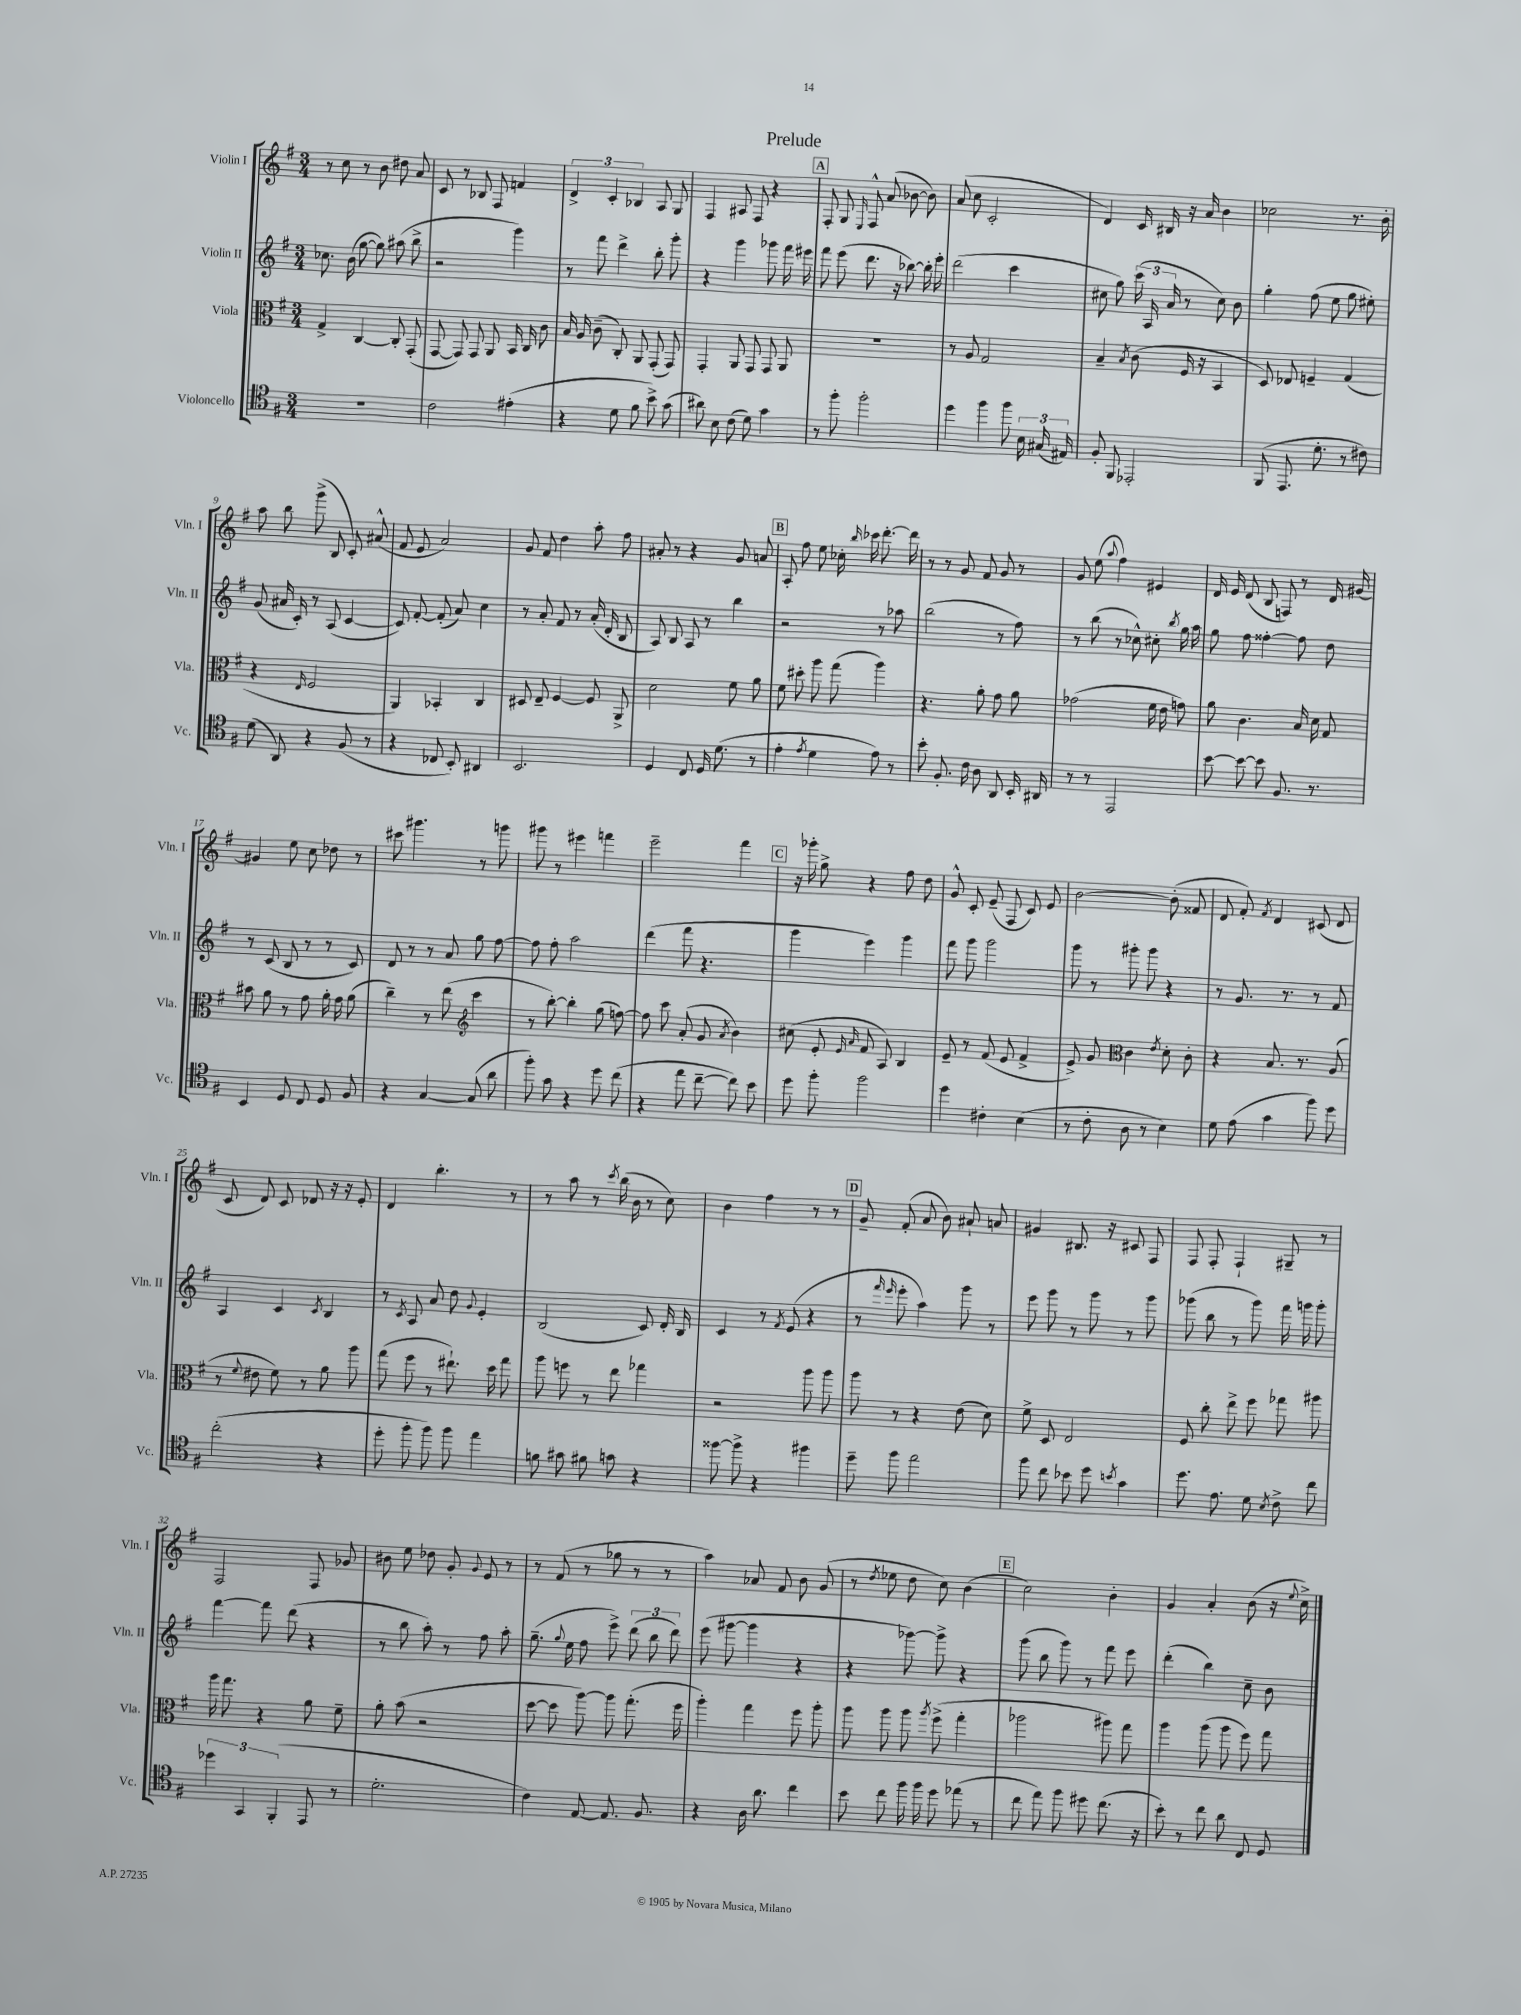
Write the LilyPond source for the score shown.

\header { title = "Prelude" }
<<
\new StaffGroup <<
\new Staff = "s0" \with { instrumentName = "Violin I" shortInstrumentName = "Vln. I" } {
    \clef treble \key g \major \numericTimeSignature \time 3/4
    \autoBeamOff r8 c''8 r8 b'8 dis''8 a'8 |
    c'8 r8 bes8 fis8 f'4 |
    \tuplet 3/2 { d'4-> c'4-. bes4 } a8 g8 |
    fis4 ais8 fis8 r4 |
    \mark \markup { \box "A" } fis8-. g8 \grace { e16 } fis8-^ a'8( bes'8~ bes'8) |
    a'8( c''8 c'2-. |
    d'4) c'16 bis16 r16 a'16 b'4 |
    ces''2 r8. b'16-. |
    a''8 b''8 g'''8->( b8 c'8-.) ais'8-^( |
    fis'8 e'8 a'2) |
    g'8 fis'8 d''4 a''8-. fis''8 |
    ais'8-. r8 r4 g'8 a'8 |
    \mark \markup { \box "B" } a8-. fis''8 e''8 ces''16-. \grace { b''16 } ces'''16 d'''8.~-. d'''16 |
    r8 r8 g'8 fis'8 g'8 r8 |
    g'8 e''8( \appoggiatura { a''8 } fis''4) eis'4 |
    d'16 e'16 d'8( b8 f8) r8 d'16 gis'16~ |
    gis'4 e''8 c''8 des''8 r8 |
    cis'''8 gis'''4. r8 g'''8 |
    gis'''8 r8 eis'''4 f'''4 |
    e'''2-- fis'''4 |
    \mark \markup { \box "C" } r16 ges'''16-. g''8-> r4 fis''8 d''8 |
    g'8-^ c'8-. e'8--( fis8 c'8) e'8 |
    b'2~ b'8-.( fisis'8 |
    d'8 fis'8-.) \acciaccatura { fis'8 } d'4 cis'8( d'8 |
    c'8 d'8) c'8 des'8 r16 r16 e'8-. |
    d'4 b''4.-. r8 |
    r8 a''8 r8 \acciaccatura { c'''8 } b''16( b'16 r8 c''8) |
    b'4 fis''4 r8 r8 |
    \mark \markup { \box "D" } g'8-- fis'8-.( a'8 b'8) ais'8-! a'8 |
    gis'4 bis8. r16 cis'8 fis8 |
    fis8 fis8-. fis4-! gis8-- r8 |
    fis2 fis8 ges'8 |
    bis'8 e''8 des''8 g'8-. \appoggiatura { g'8 } e'8 r8 |
    r8 fis'8( r8 ges''8 r8 r8 |
    a''4) aes'8 fis'8 b'8 g'8( |
    r8 \acciaccatura { d''8 } ees''8 d''8 c''8) b'4( |
    \mark \markup { \box "E" } c''2) b'4-. |
    g'4 a'4-. b'8( r16 \appoggiatura { e''8 } c''16->) \bar "|." |
}
\new Staff = "s1" \with { instrumentName = "Violin II" shortInstrumentName = "Vln. II" } {
    \clef treble \key g \major \numericTimeSignature \time 3/4
    \autoBeamOff ces''8. b'16( g''8~ g''8) ais''8( b''8-> |
    r2 g'''4) |
    r8 fis'''8 d'''4-> b''8-. g'''8-. |
    r4 g'''4 ges'''8 fis'''16 eis'''16 |
    \mark \markup { \box "A" } fis'''8 e'''8( d'''8. r16 bes''8~) bes''16-. e'''16-. |
    d'''2( c'''4 |
    cis''8 g''8) \tuplet 3/2 { c'''16( a16 a'16 } r8 cis''8) b'8 |
    g''4-. fis''8( e''8 g''8 eis''8-.) |
    g'8( ais'16 c'16-.) r8 a8( c'4~ |
    c'8) fis'8~-. fis'8-.( a'8) c''4 |
    r8 a'8-. fis'8 r8 a'16-.( d'16-. b8 |
    a8) b8 a8 r8 b''4 |
    \mark \markup { \box "B" } r2 r8 aes''8 |
    b''2( r8 fis''8) |
    r8 b''8( r8 ces''8-^) cis''8-. \acciaccatura { b''8 } g''16 a''16 |
    g''8 fis''8 fisis''4~-. fisis''8 d''8 |
    r8 c'8( b8 r8 r8 c'8) |
    d'8 r8 r8 a'8 g''8 fis''8~ |
    fis''8 fis''8-. a''2 |
    d'''4( fis'''8 r4. |
    \mark \markup { \box "C" } g'''4 e'''4) g'''4 |
    fis'''8 g'''8 g'''2 |
    g'''8 r8 gis'''8-. gis'''8 r4 |
    r8 g'8. r8. r8 fis'8 |
    a4 c'4 \acciaccatura { c'8 } b4 |
    r8 \acciaccatura { c'8 } a8 a'8 d''8 \appoggiatura { g'8 } e'4-. |
    b2( c'8) d'16-. b16 |
    c'4 r8 \acciaccatura { fis'8 } e'8( r4 |
    \mark \markup { \box "D" } r8 \grace { fis'''16 e'''16 } e'''8-. a''4) g'''8 r8 |
    e'''8 g'''8 r8 g'''8 r8 g'''8 |
    ges'''8( b''8 r8 ges'''8) fis'''16 g'''16 g'''8-. |
    fis'''4~ fis'''8 d'''8( r4 |
    r8 b''8 a''8-.) r8 fis''8 a''8-. |
    g''8.--( \appoggiatura { g''8 } e''16 fis''8 e'''8->) \tuplet 3/2 { d'''8( b''8 d'''8) } |
    e'''8( gis'''8~ gis'''4 r4 |
    r4 ges'''8~) ges'''8-> r4 |
    \mark \markup { \box "E" } g'''8( b''8 g'''8) r8 fis'''8 e'''8 |
    d'''4-.( b''4) c''8-- b'8 \bar "|." |
}
\new Staff = "s2" \with { instrumentName = "Viola" shortInstrumentName = "Vla." } {
    \clef alto \key g \major \numericTimeSignature \time 3/4
    \autoBeamOff g4-> c4~ c8-. g,8-.( |
    g,8~ g,8) g,8 a,8 b,16 c16 c'8 |
    b16 a16 c'8--( c8-.) a,8 g,8-.( g,8) |
    g,4-. a,8 g,8 g,8 a,8 |
    \mark \markup { \box "A" } R2. |
    r8 a8 g2 |
    b4-- \acciaccatura { b8 } c'8( fis16 r16 b,4 |
    d8) ees8 f4-- g4( |
    r4 \grace { e16 } fis2 |
    a,4) bes,4-. c4 |
    dis8 e8-- fis4~ fis8 a,8-> |
    d'2 fis'8 a'8 |
    \mark \markup { \box "B" } fis'8 dis''8-. a''8 g''8( a''4) |
    r4. a'8-. g'8 a'8 |
    ges'2( fis'16 e'16 g'8) |
    a'8 c'4. b16 d'16 g8 |
    bis'8 a'8 r8 g'8 a'16-. g'16 a'8( |
    c''4--) r8 e''8( \clef treble c'''4 |
    r8 b''8~-.) b''4-. g''8( f''8~) |
    f''8 c'''8 a'8-.( g'8 \acciaccatura { a'8 } b'4) |
    \mark \markup { \box "C" } cis''8( e'8-. \grace { e'16 a'16 } fis'8 a8) b4 |
    e'8-- r8 fis'8( e'8 fis'4-> |
    e'8->) g'8 \clef alto c'4 \acciaccatura { e'8 } d'8-. c'8-. |
    r4 b8. r8. a8( |
    r8 \appoggiatura { fis'8 } eis'8 fis'8) r8 a'8 a''8 |
    g''8( fis''8 r8 eis''8.-!) d''16 g''8 |
    a''8 f''8 r8 e''8 ges''4 |
    r2 a''8 a''8 |
    \mark \markup { \box "D" } a''8 r8 r4 e'8( d'8) |
    fis'8-> d8 e2 |
    fis8 c''8-. e''8-> fis''8 ges''8 ais''8 |
    a''16 g''8. r4 a'8 fis'8-- |
    a'8-. b'8( r2 |
    d''8~ d''8 a''8~) a''8 g''8.-.( fis''16 |
    a''4-.) g''4 fis''8 a''8-. |
    a''8 a''8 a''8 \acciaccatura { a''8 } fis''8->( g''4-. |
    \mark \markup { \box "E" } aes''2 ais''8) g''8 |
    a''4 a''8( a''8 fis''8) g''8 \bar "|." |
}
\new Staff = "s3" \with { instrumentName = "Violoncello" shortInstrumentName = "Vc." } {
    \clef tenor \key g \major \numericTimeSignature \time 3/4
    \autoBeamOff R2. |
    c'2 eis'4-.( |
    r4 d'8 fis'8 b'8->) g'8( |
    ais'8) b8 c'8( d'8) g'4 |
    \mark \markup { \box "A" } r8 fis''8-. fis''2-. |
    d''4 fis''4 fis''8 \tuplet 3/2 { b16 gis16( eis16) } |
    fis8-. fis,8 ees,2-. |
    fis,8( e,8. d'8.-. r8 cis'8) |
    d'8( a,8) r4 fis8( r8 |
    r4 ces8 b,8-.) ais,4 |
    b,2. |
    d4 c8 d16 d'8.( r8 |
    \mark \markup { \box "B" } e'4-. \acciaccatura { e'8 } d'4 e'8) r8 |
    b'8-. fis8.-. c'16 a8 a,8 b,16-. ais,16 |
    r8 r8 e,2 |
    b'8~ b'8~ b'8 fis8. r8. |
    b,4 d8 c8 d8 fis8 |
    r4 g4~ g8( a'8 |
    fis''8-.) g'8 r4 d''8 c''8( |
    r4 e''8 c''8~-- c''8) b'8 |
    \mark \markup { \box "C" } d''8 fis''8-. fis''2 |
    d''4 cis'4-. b4( |
    r8 c'8-. a8 r8 b4) |
    d'8 e'8( g'4 fis''8) d''8 |
    c''2-.( r4 |
    d''8-. fis''8-. fis''8) fis''8 e''4 |
    f'8 gis'8 fis'8 g'8 r4 |
    fisis''8~ fisis''8-> r4 fis''4 |
    \mark \markup { \box "D" } d''8-- fis''8 e''2 |
    fis''8 c''8 bes'8 d''8 \acciaccatura { b'8 } g'4 |
    d''8. e'8. d'8 \acciaccatura { b8 } c'8-> c''8 |
    \tuplet 3/2 { des''4 g,4 fis,4-.( } e,8 r8 |
    d'2.-. |
    c'4) e8~ e8. fis8. |
    r4 a16 a'8. c''4 |
    b'8 c''8 fis''16 fis''16 d''8 ees''8( r8 |
    \mark \markup { \box "E" } c''8 e''8) fis''8 dis''8 c''8.( r16 |
    b'8-.) r8 c''8 a'8 c8 d8 \bar "|." |
}
>>
>>
